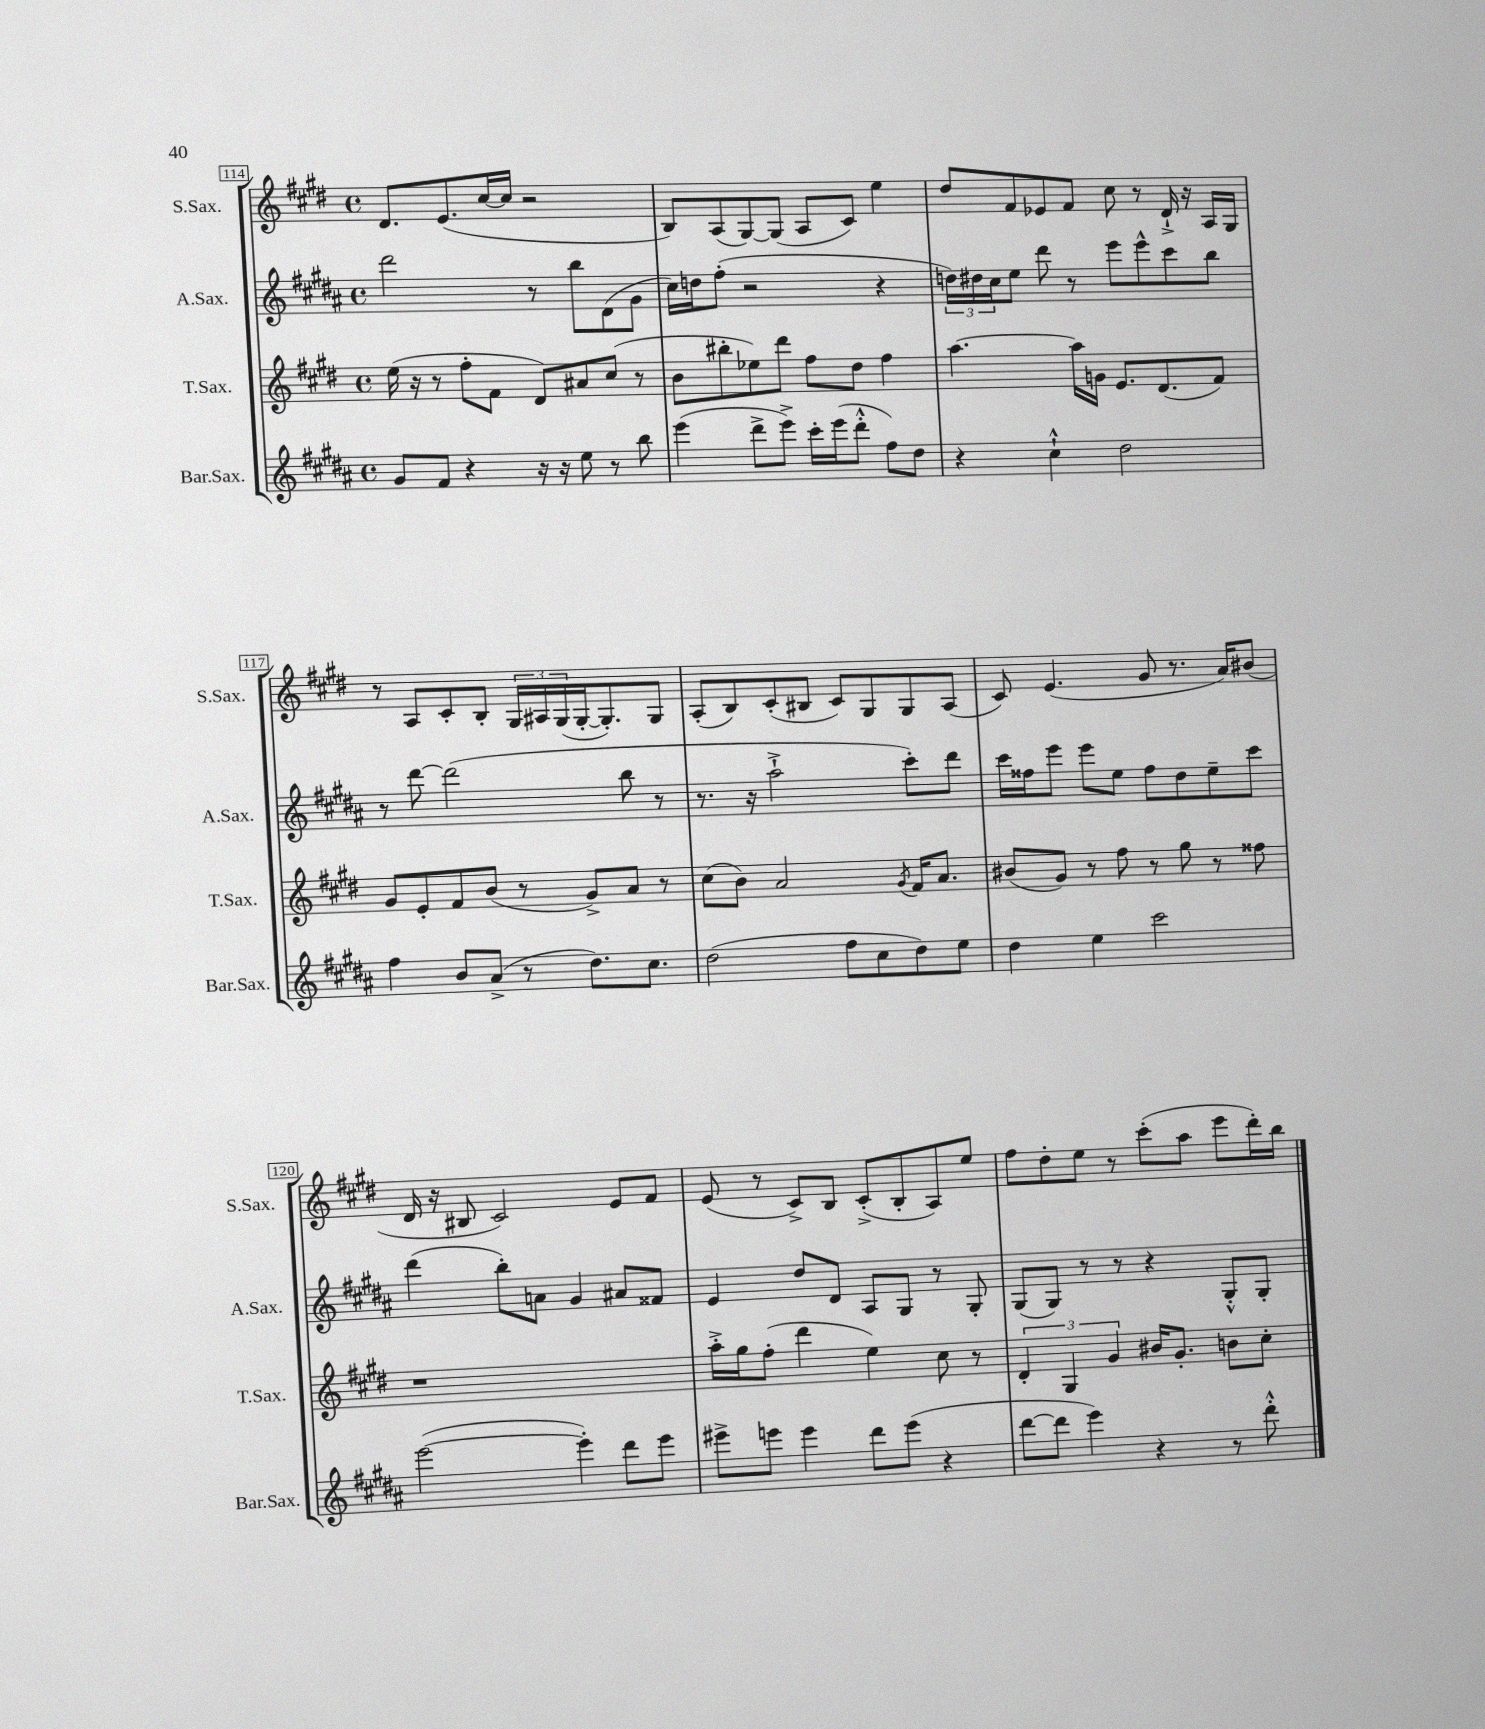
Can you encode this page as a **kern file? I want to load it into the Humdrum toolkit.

**kern	**kern	**kern	**kern
*staff4	*staff3	*staff2	*staff1
*clefG2	*clefG2	*clefG2	*clefG2
*k[f#c#g#d#a#]	*k[f#c#g#d#]	*k[f#c#g#d#a#]	*k[f#c#g#d#]
*M4/4	*M4/4	*M4/4	*M4/4
*met(c)	*met(c)	*met(c)	*met(c)
8g#/L	(16ee\	2ddd#\	8.d#/L
.	16r	.	.
8f#/J	8r	.	.
.	.	.	(8.e/
4r	8ff#'\L	.	.
.	8f#\J	.	[16cc#/L
.	.	.	16cc#/]JJ
16r	8d#/L)	8r	2r
16r	.	.	.
8ee\	8a#/	8bb\L	.
8r	(8cc#/J	(8d#\	.
8bb\	8r	8g#\J	.
=	=	=	=
(4eee\	8b\L	16cc#\LL)	8B/L)
.	.	16dd\J	.
.	8bb#'\	(8ff#'\J	(8A/
8ddd#^\L	8ee-\)	2r	[8G#/)
8eee^\J)	8ddd#\J	.	(8G#/]J
16ccc#'\LL	8ff#\L	.	8A/L
(16eee\J	.	.	.
8ddd#'^^\J	8dd#\J	.	8c#/J)
8ff#\L)	4ff#\	4r	4ee\
8dd#\J	.	.	.
=	=	=	=
4r	[4.aa\	24dd\LL)	8dd#/L
.	.	24dd#\	.
.	.	24cc#\J	.
.	.	8ee\J	8f#/
4cc#`^^\	.	8ddd#\	8e-/
.	16aa\]LL	8r	8f#/J
.	16g\JJ	.	.
2dd#\	8.e/L	8eee\L	8cc#\
.	.	8eee^^\	8r
.	(8.d#/	.	.
.	.	8ccc#\	16d#`^/
.	.	.	16r
.	8f#/J)	8bb\J	16A/LL
.	.	.	16G#/JJ
=	=	=	=
4ff#\	8g#/L	8r	8r
.	8e'/	[8ddd#\	8A/L
8b/L	8f#/	(2ddd#\]	8c#'/
(8a#^/J	(8b/J	.	8B'/J
8r	8r	.	24G#/LL
.	.	.	24A#/
.	.	.	(24G#/
8.dd#\L)	8g#^/L)	.	[16G#'/J
.	.	.	8.G#'/])
.	8a/J	8bb\	.
8.cc#\J	.	.	.
.	8r	8r	8G#/J
=	=	=	=
(2dd#\	(8cc#\L	8.r	(8A'/L
.	8b\J)	.	8B/)
.	.	16r	.
.	2a/	2aa#`^\	(8c#'/
.	.	.	8B#/J
8ff#\L	.	.	8c#/L)
8cc#\	.	.	8G#/
.	8qg#/	.	.
8dd#\)	16f#/LK	8ccc#'\L)	8G#/
.	8.a/J	.	.
8ee\J	.	8ddd#\J	(8A/J
=	=	=	=
4dd#\	(8b#/L	16ccc#\LL	8c#/)
.	.	16ff##\J	.
.	8g#/J)	8eee\J	(4.e/
4ee\	8r	8eee\L	.
.	8ff#\	8ee\J	.
2ccc#\	8r	8ff##\L	8g#/
.	8gg#\	8dd#\	8.r
.	8r	8ee~\	.
.	.	.	16a/LK)
.	8ff##\	8ccc#\J	(8b#/J
=	=	=	=
([2eee\	1r	(4ddd#\	16d#/
.	.	.	16r
.	.	.	8B#/
.	.	8bb'\L)	2c#/)
.	.	8a\J	.
4eee'\])	.	4g#/	.
8ddd#\L	.	8a#/L	8e/L
8eee\J	.	8f##/J	8f#/J
=	=	=	=
8eee#^\L	16aa'^\LL	4e/	(8e/
.	16gg#\J	.	.
8eee\J	(8ff#'\J	.	8r
4eee\	4ddd#\	8dd#/L	8c#^/L)
.	.	8d#/J	8B/J
8ddd#\L	4ee\)	8A#/L	(8c#'^/L
(8eee\J	.	8G#/J	8B'/
4r	8cc#\	8r	8A/)
.	8r	8G#'/	8ee/J
=	=	=	=
[8ddd#\L	6d#'/	(8G#/L	8ff#\L
8ddd#\]J	.	8G#/J)	8dd#'\
.	6G#/	.	.
4eee\)	.	8r	8ee\J
.	6g#/	.	.
.	.	8r	8r
4r	16b#/LK	4r	(8ccc#'\L
.	8.g#'/J	.	.
.	.	.	8aa\J
8r	8b\L	8G#'^^/L	8eee\L
8ddd#'^^\	8cc#'\J	8G#'/J	16ddd#'\L)
.	.	.	16bb\JJ
==	==	==	==
*-	*-	*-	*-
